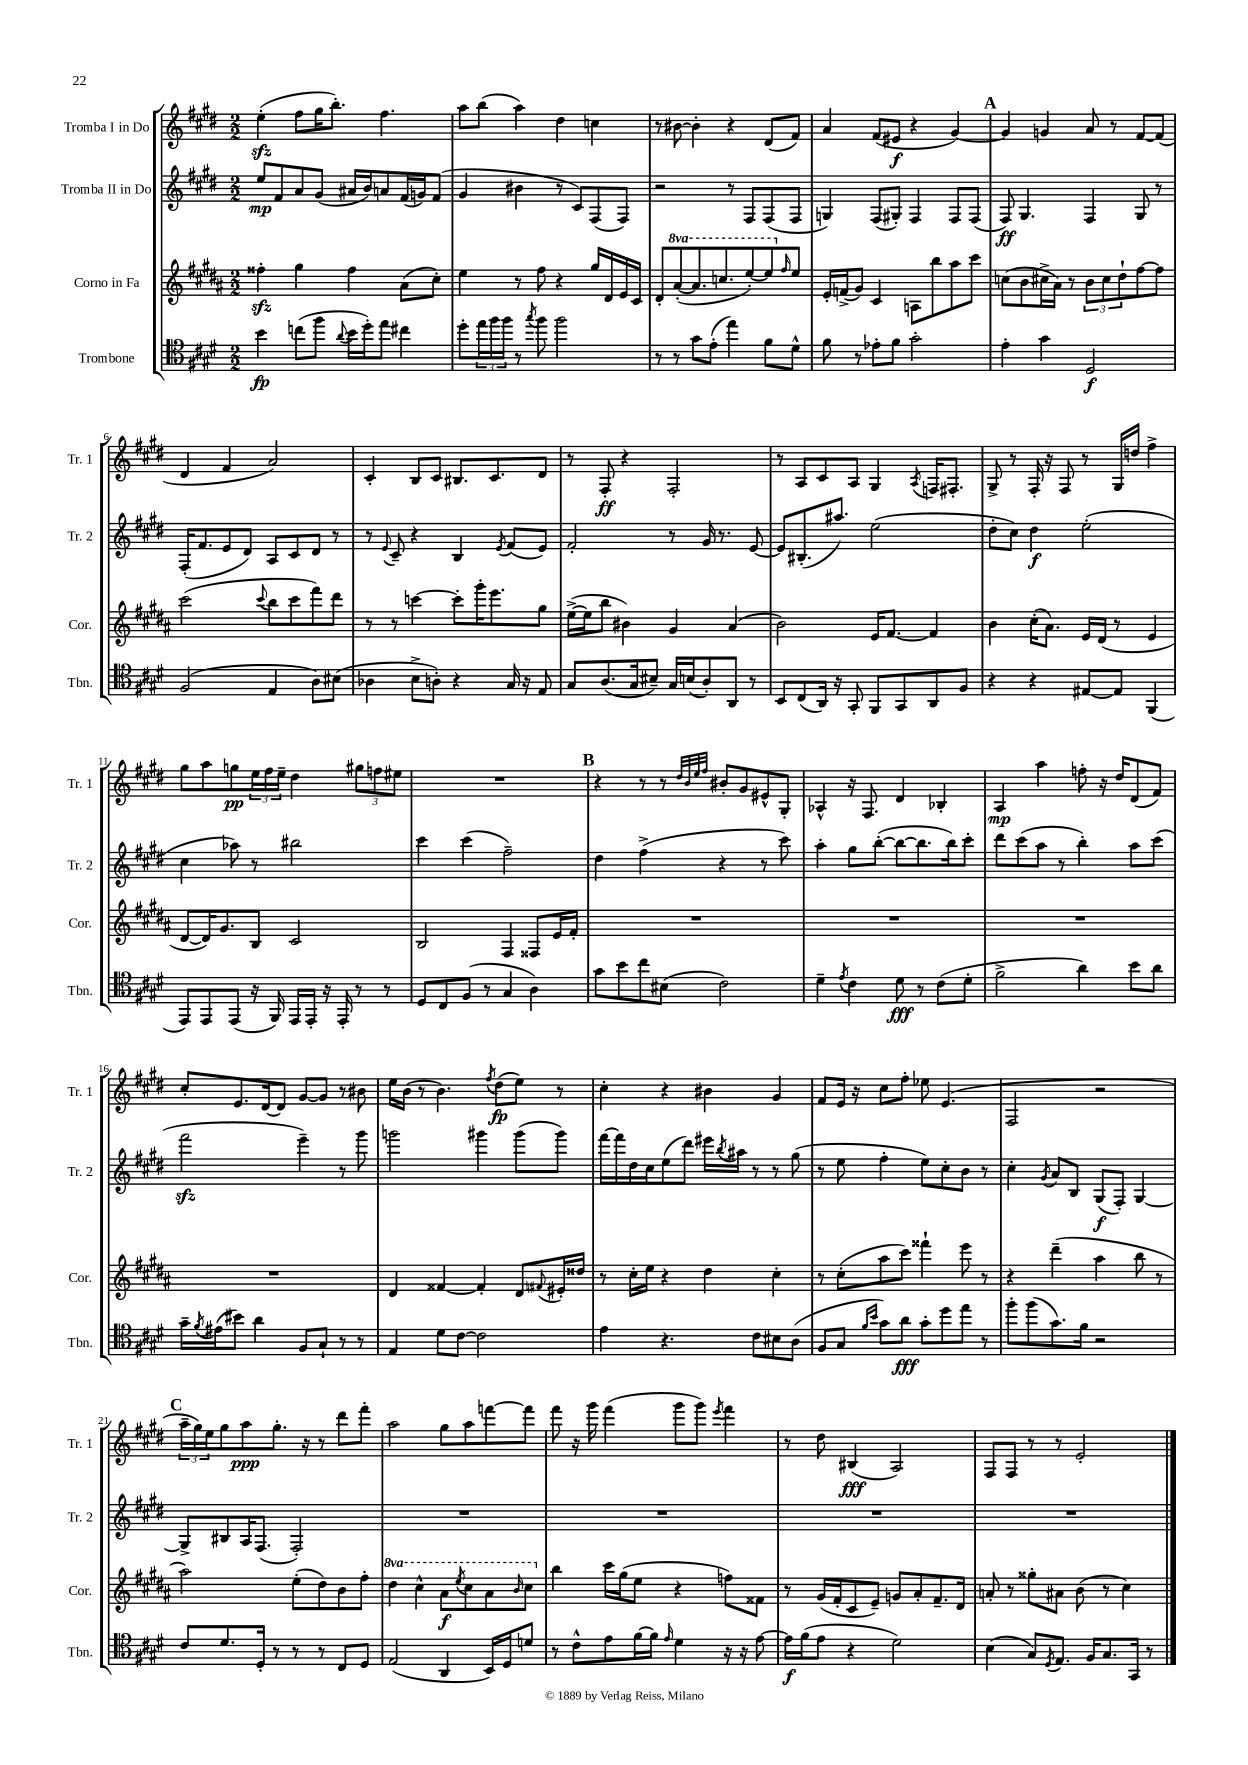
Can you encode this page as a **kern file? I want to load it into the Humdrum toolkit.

**kern	**dynam	**kern	**dynam	**kern	**dynam	**kern	**dynam
*part4	*part4	*part3	*part3	*part2	*part2	*part1	*part1
*staff4	*staff4	*staff3	*staff3	*staff2	*staff2	*staff1	*staff1
*I"Trombone	*	*I"Corno in Fa	*	*I"Tromba II in Do	*	*I"Tromba I in Do	*
*I'Tbn.	*	*I'Cor.	*	*I'Tr. 2	*	*I'Tr. 1	*
*clefC4	*	*clefG2	*	*clefG2	*	*clefG2	*
*k[f#c#g#d#]	*	*k[f#c#g#d#a#]	*	*k[f#c#g#d#]	*	*k[f#c#g#d#]	*
*M2/2	*	*M2/2	*	*M2/2	*	*M2/2	*
=1	=1	=1	=1	=1	=1	=1	=1
4b\	fp	4ff##Xzz'\	.	8ee/L	mp	(4eezz'\	.
.	.	.	.	8f#/	.	.	.
(8ccn\L	.	4gg#\	.	8a/	.	8ff#\L	.
8ff#\J	.	.	.	(8g#/J	.	16gg#\K	.
.	.	.	.	.	.	8.bb'\J)	.
8qqa/	.	.	.	.	.	.	.
16b\LL	.	4ff##\	.	16a#X/LL	.	.	.
16dd#'\J)	.	.	.	16b/J)	.	.	.
8ee\J	.	.	.	8an/	.	4.ff#\	.
4cc#X\	.	(8a#\L	.	(16f#/L	.	.	.
.	.	.	.	16gn/J)	.	.	.
.	.	8cc#'\J)	.	(8f#/J	.	.	.
=2	=2	=2	=2	=2	=2	=2	=2
8dd#'\L	.	4ee\	.	4g#/	.	8aa\L	.
24ee\L	.	.	.	.	.	(8bb\J	.
24ff#\	.	.	.	.	.	.	.
24ff#\JJ	.	.	.	.	.	.	.
8r	.	8r	.	4b#X\	.	4aa\)	.
8qgg#/	.	.	.	.	.	.	.
8ff#\	.	8ff#\	.	.	.	.	.
2ff#\	.	4r	.	8r	.	4dd#\	.
.	.	.	.	8c#/L)	.	.	.
.	.	16gg#/LL	.	(8F#/	.	4ccn\	.
.	.	16d#/	.	.	.	.	.
.	.	16e/	.	8F#/J)	.	.	.
.	.	16c#/JJ	.	.	.	.	.
=3	=3	=3	=3	=3	=3	=3	=3
8r	.	8d#'/L	.	2r	.	8r	.
*	*	*8va	*	*	*	*	*
8r	.	([8aa#'/	.	.	.	[8b#X\	.
8g#\L	.	8.aa#/]	.	.	.	4b#'\]	.
(8e'\J	.	.	.	.	.	.	.
.	.	8.cccn/	.	.	.	.	.
4ee\)	.	.	.	8r	.	4r	.
.	.	[8eee'/)	.	8F#/L	.	.	.
8f#\L	.	8eee/]	.	(8F#/	.	(8d#/L	.
*	*	*X8va	*	*	*	*	*
.	.	16qqff#/	.	.	.	.	.
8d#^^\J	.	8ee/J	.	8F#/J	.	8f#/J)	.
=4	=4	=4	=4	=4	=4	=4	=4
8f#\	.	16e'/LL	.	4Gn/)	.	4a/	.
.	.	(16fn^/J	.	.	.	.	.
8r	.	8g#/J)	.	.	.	.	.
8e-X'\L	.	4c#/	.	(8F#/L	.	(8f#/L	.
8f#\J	.	.	.	8G#X'/J)	.	8e#X/J	f
2g#'\	.	8An\L	.	4F#/	.	4r	.
.	.	8bb\	.	.	.	.	.
.	.	8aa#\	.	8F#/L	.	[4g#/)	.
.	.	8ccc#\J	.	(8F#/J	.	.	.
!!LO:REH:place=s1:t=A
=5	=5	=5	=5	=5	=5	=5	=5
4e'\	.	(8ccn\L	.	8F#/)	ff	4g#/]	.
.	.	8b\	.	4.G#/	.	.	.
4g#\	.	16cc#X^\L	.	.	.	4gn/	.
.	.	16a#\JJ)	.	.	.	.	.
.	.	8r	.	.	.	.	.
2D#/	f	12b\L	.	4F#/	.	8a/	.
.	.	12cc#\	.	.	.	.	.
.	.	.	.	.	.	8r	.
.	.	12dd#`\	.	.	.	.	.
.	.	[8ff#\	.	8G#/	.	[8f#/L	.
.	.	8ff#\J]	.	8r	.	(8f#/J]	.
!!LO:LB:g=z
=6	=6	=6	=6	=6	=6	=6	=6
(2F#/	.	(2ccc#\	.	(16F#'/KL	.	4d#/	.
.	.	.	.	8.f#/	.	.	.
.	.	.	.	8e/	.	4f#/	.
.	.	.	.	8d#/J)	.	.	.
.	.	8qqccc#/	.	.	.	.	.
4E/	.	8bb\L	.	8A/L	.	2a/)	.
.	.	8ccc#\	.	8c#/	.	.	.
8A\L)	.	8fff#\)	.	8d#/J	.	.	.
(8B#X\J	.	8ddd#\J	.	8r	.	.	.
=7	=7	=7	=7	=7	=7	=7	=7
4A-X\	.	8r	.	8r	.	4c#'/	.
.	.	.	.	8qqe/	.	.	.
.	.	8r	.	8c#~/	.	.	.
8B^\L	.	[4cccn\	.	4r	.	8B/L	.
8An'\J)	.	.	.	.	.	8c#/J	.
4r	.	8ccc'\L]	.	4B/	.	8.B#X/L	.
.	.	16ggg#'\K	.	.	.	.	.
.	.	8.eee\	.	.	.	8.c#/	.
.	.	.	.	8qe/	.	.	.
16G#/	.	.	.	(8f#/L	.	.	.
16r	.	.	.	.	.	.	.
8E/	.	8gg#\J	.	8e/J)	.	8d#/J	.
=8	=8	=8	=8	=8	=8	=8	=8
8G#/L	.	([16ee^\LL	.	2f#'/	.	8r	.
.	.	16ee\J]	.	.	.	.	.
(8.A/	.	8bb\J	.	.	.	8F#'/	ff
.	.	4b#X\)	.	.	.	4r	.
16G#/k	.	.	.	.	.	.	.
8B#X~/J)	.	.	.	.	.	.	.
16G#/LL	.	4g#/	.	8r	.	2F#'/	.
(16Bn/J	.	.	.	.	.	.	.
8A'/)	.	.	.	16g#/	.	.	.
.	.	.	.	8.r	.	.	.
8AA/J	.	(4a#/	.	.	.	.	.
8r	.	.	.	[8e/	.	.	.
=9	=9	=9	=9	=9	=9	=9	=9
8BB/L	.	2b\)	.	8e/L]	.	8r	.
(8C#/	.	.	.	(8.B#X'/	.	8A/L	.
16AA/Jk)	.	.	.	.	.	8c#/	.
16r	.	.	.	8.aa#X/J)	.	.	.
8GG#'/	.	.	.	.	.	8A/J	.
8FF#/L	.	16e/KL	.	(2ee\	.	4G#/	.
.	.	[8.f#/J	.	.	.	.	.
8GG#/	.	.	.	.	.	.	.
.	.	.	.	.	.	8qA/	.
8AA/	.	4f#/]	.	.	.	16Fn/KL	.
.	.	.	.	.	.	8.F#X'/J	.
8F#/J	.	.	.	.	.	.	.
=10	=10	=10	=10	=10	=10	=10	=10
4r	.	4b\	.	8dd#'\L	.	8G#^/	.
.	.	.	.	8cc#\J)	.	8r	.
4r	.	(16cc#'\KL	.	4dd#\	f	16F#'/	.
.	.	8.a#\J)	.	.	.	16r	.
.	.	.	.	.	.	8F#/	.
[8E#X/L	.	16e/LL	.	(2ee'\	.	8r	.
.	.	(16d#/JJ	.	.	.	.	.
8E#/J]	.	8r	.	.	.	16G#/LL	.
.	.	.	.	.	.	16ddn/JJ	.
(4FF#/	.	4e/	.	.	.	4ff#^\	.
!!LO:LB:g=z
=11	=11	=11	=11	=11	=11	=11	=11
8EE/L)	.	[8d#/L	.	4cc#\	.	8gg#\L	.
8EE/	.	16d#/K])	.	.	.	8aa\	.
.	.	8.g#/	.	.	.	.	.
(8EE/J	.	.	.	8aa-X\)	.	8ggn\	pp
16r	.	8B/J	.	8r	.	24ee\L	.
.	.	.	.	.	.	24ff#\	.
16FF#/)	.	.	.	.	.	.	.
.	.	.	.	.	.	24ee~\JJ	.
16EE/LL	.	2c#/	.	2bb#X\	.	4dd#\	.
16EE'/JJ	.	.	.	.	.	.	.
16r	.	.	.	.	.	.	.
16EE'/	.	.	.	.	.	.	.
8r	.	.	.	.	.	12gg#X\L	.
.	.	.	.	.	.	12ffn\	.
8r	.	.	.	.	.	.	.
.	.	.	.	.	.	12ee#X\J	.
=12	=12	=12	=12	=12	=12	=12	=12
8D#/L	.	2B/	.	4ccc#\	.	1r	.
8C#/	.	.	.	.	.	.	.
(8F#/J	.	.	.	(4ccc#\	.	.	.
8r	.	.	.	.	.	.	.
4G#/	.	4F#/	.	2ff#~\)	.	.	.
4A\)	.	8F##X/L	.	.	.	.	.
.	.	16e/L	.	.	.	.	.
.	.	16f#'/JJ	.	.	.	.	.
!!LO:REH:place=s1:t=B
=13	=13	=13	=13	=13	=13	=13	=13
8g#\L	.	1r	.	4dd#\	.	4r	.
8b\	.	.	.	.	.	.	.
8cc#\	.	.	.	(4ff#^\	.	8r	.
(8B#X\J	.	.	.	.	.	8r	.
.	.	.	.	.	.	32qqdd#/LLL	.
.	.	.	.	.	.	32qqb/	.
.	.	.	.	.	.	32qqee/	.
.	.	.	.	.	.	32qqff#/JJJ	.
2c#\)	.	.	.	4r	.	8b#X'/L	.
.	.	.	.	.	.	8g#/	.
.	.	.	.	8r	.	8e#X^^/	.
.	.	.	.	8ccc#\)	.	8G#'/J	.
=14	=14	=14	=14	=14	=14	=14	=14
4d#~\	.	1r	.	4aa'\	.	4A-X^^/	.
8qe/	.	.	.	.	.	.	.
4c#\	.	.	.	8gg#\L	.	16r	.
.	.	.	.	.	.	8.F#/	.
.	.	.	.	([8bb'\J	.	.	.
8d#\	fff	.	.	8bb\L_	.	4d#/	.
8r	.	.	.	8.bb\]	.	.	.
(8c#\L	.	.	.	.	.	4B-X'/	.
.	.	.	.	16bb\k)	.	.	.
8d#'\J	.	.	.	8ccc#'\J	.	.	.
=15	=15	=15	=15	=15	=15	=15	=15
2f#^\	.	1r	.	8ddd#\L	.	4A/	mp
.	.	.	.	(8ccc#\	.	.	.
.	.	.	.	8aa\J	.	4aa\	.
.	.	.	.	8r	.	.	.
4a\)	.	.	.	4bb'\)	.	8ffn'\	.
.	.	.	.	.	.	16r	.
.	.	.	.	.	.	16dd#/KL	.
8b\L	.	.	.	8aa\L	.	(8d#/	.
8a\J	.	.	.	(8ccc#\J	.	8f#/J)	.
!!LO:LB:g=z
=16	=16	=16	=16	=16	=16	=16	=16
16g#~\LL	.	1r	.	2fff#zz\	.	8cc#'/L	.
8qf#/	.	.	.	.	.	.	.
(16e#X\J	.	.	.	.	.	.	.
8b#X\J)	.	.	.	.	.	8.e/	.
4a\	.	.	.	.	.	.	.
.	.	.	.	.	.	[16d#/k	.
.	.	.	.	.	.	8d#/J]	.
8F#/L	.	.	.	4eee~\)	.	[8g#/L	.
8G#`/J	.	.	.	.	.	8g#/J]	.
8r	.	.	.	8r	.	8r	.
8r	.	.	.	8ggg#\	.	8b#X\	.
=17	=17	=17	=17	=17	=17	=17	=17
4E/	.	4d#/	.	2gggn\	.	16ee\LL	.
.	.	.	.	.	.	(16b\JJ	.
.	.	.	.	.	.	8r	.
8d#\L	.	[4f##X/	.	.	.	4.b\)	.
[8c#\J	.	.	.	.	.	.	.
2c#\]	.	4f##'/]	.	4ggg#X\	.	.	.
.	.	.	.	.	.	8qff#/	.
.	.	.	.	.	.	(8dd#\L	fp
.	.	8d#/L	.	(8ggg#\L	.	8ee\J)	.
.	.	8qqf#X/	.	.	.	.	.
.	.	16e#X'/L	.	8ggg#\J)	.	8r	.
.	.	16dd##X/JJ	.	.	.	.	.
=18	=18	=18	=18	=18	=18	=18	=18
4e\	.	8r	.	[16fff#\LL	.	4cc#'\	.
.	.	.	.	16fff#\]	.	.	.
.	.	16cc#'\LL	.	16dd#\	.	.	.
.	.	16ee\JJ	.	16cc#\J	.	.	.
4.r	.	4r	.	(8ee\	.	4r	.
.	.	.	.	8ddd#\J)	.	.	.
.	.	4dd#\	.	16eee#X\LL	.	4b#X\	.
.	.	.	.	8qbb/	.	.	.
.	.	.	.	16aa#X\JJ	.	.	.
8c#\L	.	.	.	8r	.	.	.
8B#X\	.	4cc#'\	.	8r	.	4g#/	.
(8A\J	.	.	.	(8gg#\	.	.	.
=19	=19	=19	=19	=19	=19	=19	=19
8F#/L	.	8r	.	8r	.	8f#/L	.
8G#/J	.	(8cc#'\L	.	8ee\	.	16e/Jk	.
.	.	.	.	.	.	16r	.
16qqf#/LL	.	.	.	.	.	.	.
16qqb/JJ	.	.	.	.	.	.	.
8g#\L)	.	8aa#\	.	4ff#'\	.	8cc#\L	.
8a\J	fff	8ccc#\J)	.	.	.	8ff#'\J	.
8g#'\L	.	4fff##X`\	.	8ee\L)	.	8ee-X\	.
8dd#\	.	.	.	8cc#'\	.	(4.e/	.
8ee\J	.	8eee\	.	8b\J	.	.	.
8r	.	8r	.	8r	.	.	.
=20	=20	=20	=20	=20	=20	=20	=20
8ff#'\L	.	4r	.	4cc#'\	.	2F#/	.
(8ff#\	.	.	.	.	.	.	.
.	.	.	.	8qg#/	.	.	.
8.g#\)	.	(4ddd#~\	.	8a/L	.	.	.
.	.	.	.	8B/J	.	.	.
16f#\Jk	.	.	.	.	.	.	.
2r	.	4aa#\	.	(8G#/L	f	2r	.
.	.	.	.	8F#'/J)	.	.	.
.	.	8bb\	.	[4G#/	.	.	.
.	.	8r	.	.	.	.	.
!!LO:LB:g=z
!!LO:REH:place=s1:t=C
=21	=21	=21	=21	=21	=21	=21	=21
8c#/L	.	2aa#\)	.	8G#^/L]	.	24aa~\LL	.
.	.	.	.	.	.	24gg#\)	.
.	.	.	.	.	.	24ee\J	.
8.d#/	.	.	.	8B#X/	.	8gg#\	.
.	.	.	.	16A/K	.	8aa\	ppp
16D#'/Jk	.	.	.	(8.F#/J	.	.	.
8r	.	.	.	.	.	8.gg#'\J	.
8r	.	(8ee'\L	.	2F#'/)	.	.	.
.	.	.	.	.	.	16r	.
8r	.	8dd#\)	.	.	.	8r	.
8C#/L	.	8b\	.	.	.	8ddd#\L	.
8D#/J	.	8ff#'\J	.	.	.	8fff#'\J	.
=22	=22	=22	=22	=22	=22	=22	=22
*	*	*8va	*	*	*	*	*
(2E/	.	4ddd#\	.	1r	.	2aa\	.
.	.	4ccc#^^\	.	.	.	.	.
4AA/	.	8aa#\L	f	.	.	8gg#\L	.
.	.	8qeee/	.	.	.	.	.
.	.	8ccc#\	.	.	.	8aa\	.
16BB/LL)	.	8aa#\	.	.	.	[8fffn\	.
16D#/J	.	.	.	.	.	.	.
.	.	16qqbb/	.	.	.	.	.
8dn/J	.	8ccc#\J	.	.	.	8fff\J]	.
=23	=23	=23	=23	=23	=23	=23	=23
*	*	*X8va	*	*	*	*	*
8r	.	4bb\	.	1r	.	8fff#\	.
8c#^^\L	.	.	.	.	.	16r	.
.	.	.	.	.	.	16ggg#\	.
8e\	.	16ccc#\LL	.	.	.	(4fff#\	.
.	.	(16gg#\J	.	.	.	.	.
[16f#\L	.	8ee\J	.	.	.	.	.
16f#\JJ]	.	.	.	.	.	.	.
16qqe/	.	.	.	.	.	.	.
4d#\	.	4r	.	.	.	8ggg#\L	.
.	.	.	.	.	.	8ggg#\J)	.
.	.	.	.	.	.	8qeee/	.
16r	.	8ffn\L)	.	.	.	4fff#\	.
16r	.	.	.	.	.	.	.
[8e\	.	8f##X\J	.	.	.	.	.
=24	=24	=24	=24	=24	=24	=24	=24
16e\LL]	f	8r	.	1r	.	8r	.
(16f#\J	.	.	.	.	.	.	.
8e\J	.	(16g#/LL	.	.	.	8dd#\	.
.	.	16f#'/J	.	.	.	.	.
4r	.	8c#/	.	.	.	(4B#X/	fff
.	.	8e~/J)	.	.	.	.	.
2d#\)	.	8gn/L	.	.	.	2A/)	.
.	.	8a#'/	.	.	.	.	.
.	.	8.f#~/	.	.	.	.	.
.	.	16d#/Jk	.	.	.	.	.
=25	=25	=25	=25	=25	=25	=25	=25
(4B\	.	8an'/	.	1r	.	8F#/L	.
.	.	8r	.	.	.	8F#/J	.
8G#/L)	.	8gg##X'\L	.	.	.	8r	.
8qD#/	.	.	.	.	.	.	.
8.E/J	.	8a#X\J	.	.	.	8r	.
.	.	(8b\	.	.	.	2e'/	.
16F#/KL	.	.	.	.	.	.	.
8.G#/	.	8r	.	.	.	.	.
.	.	4cc#\)	.	.	.	.	.
16GG#/Jk	.	.	.	.	.	.	.
8r	.	.	.	.	.	.	.
==	==	==	==	==	==	==	==
*-	*-	*-	*-	*-	*-	*-	*-
